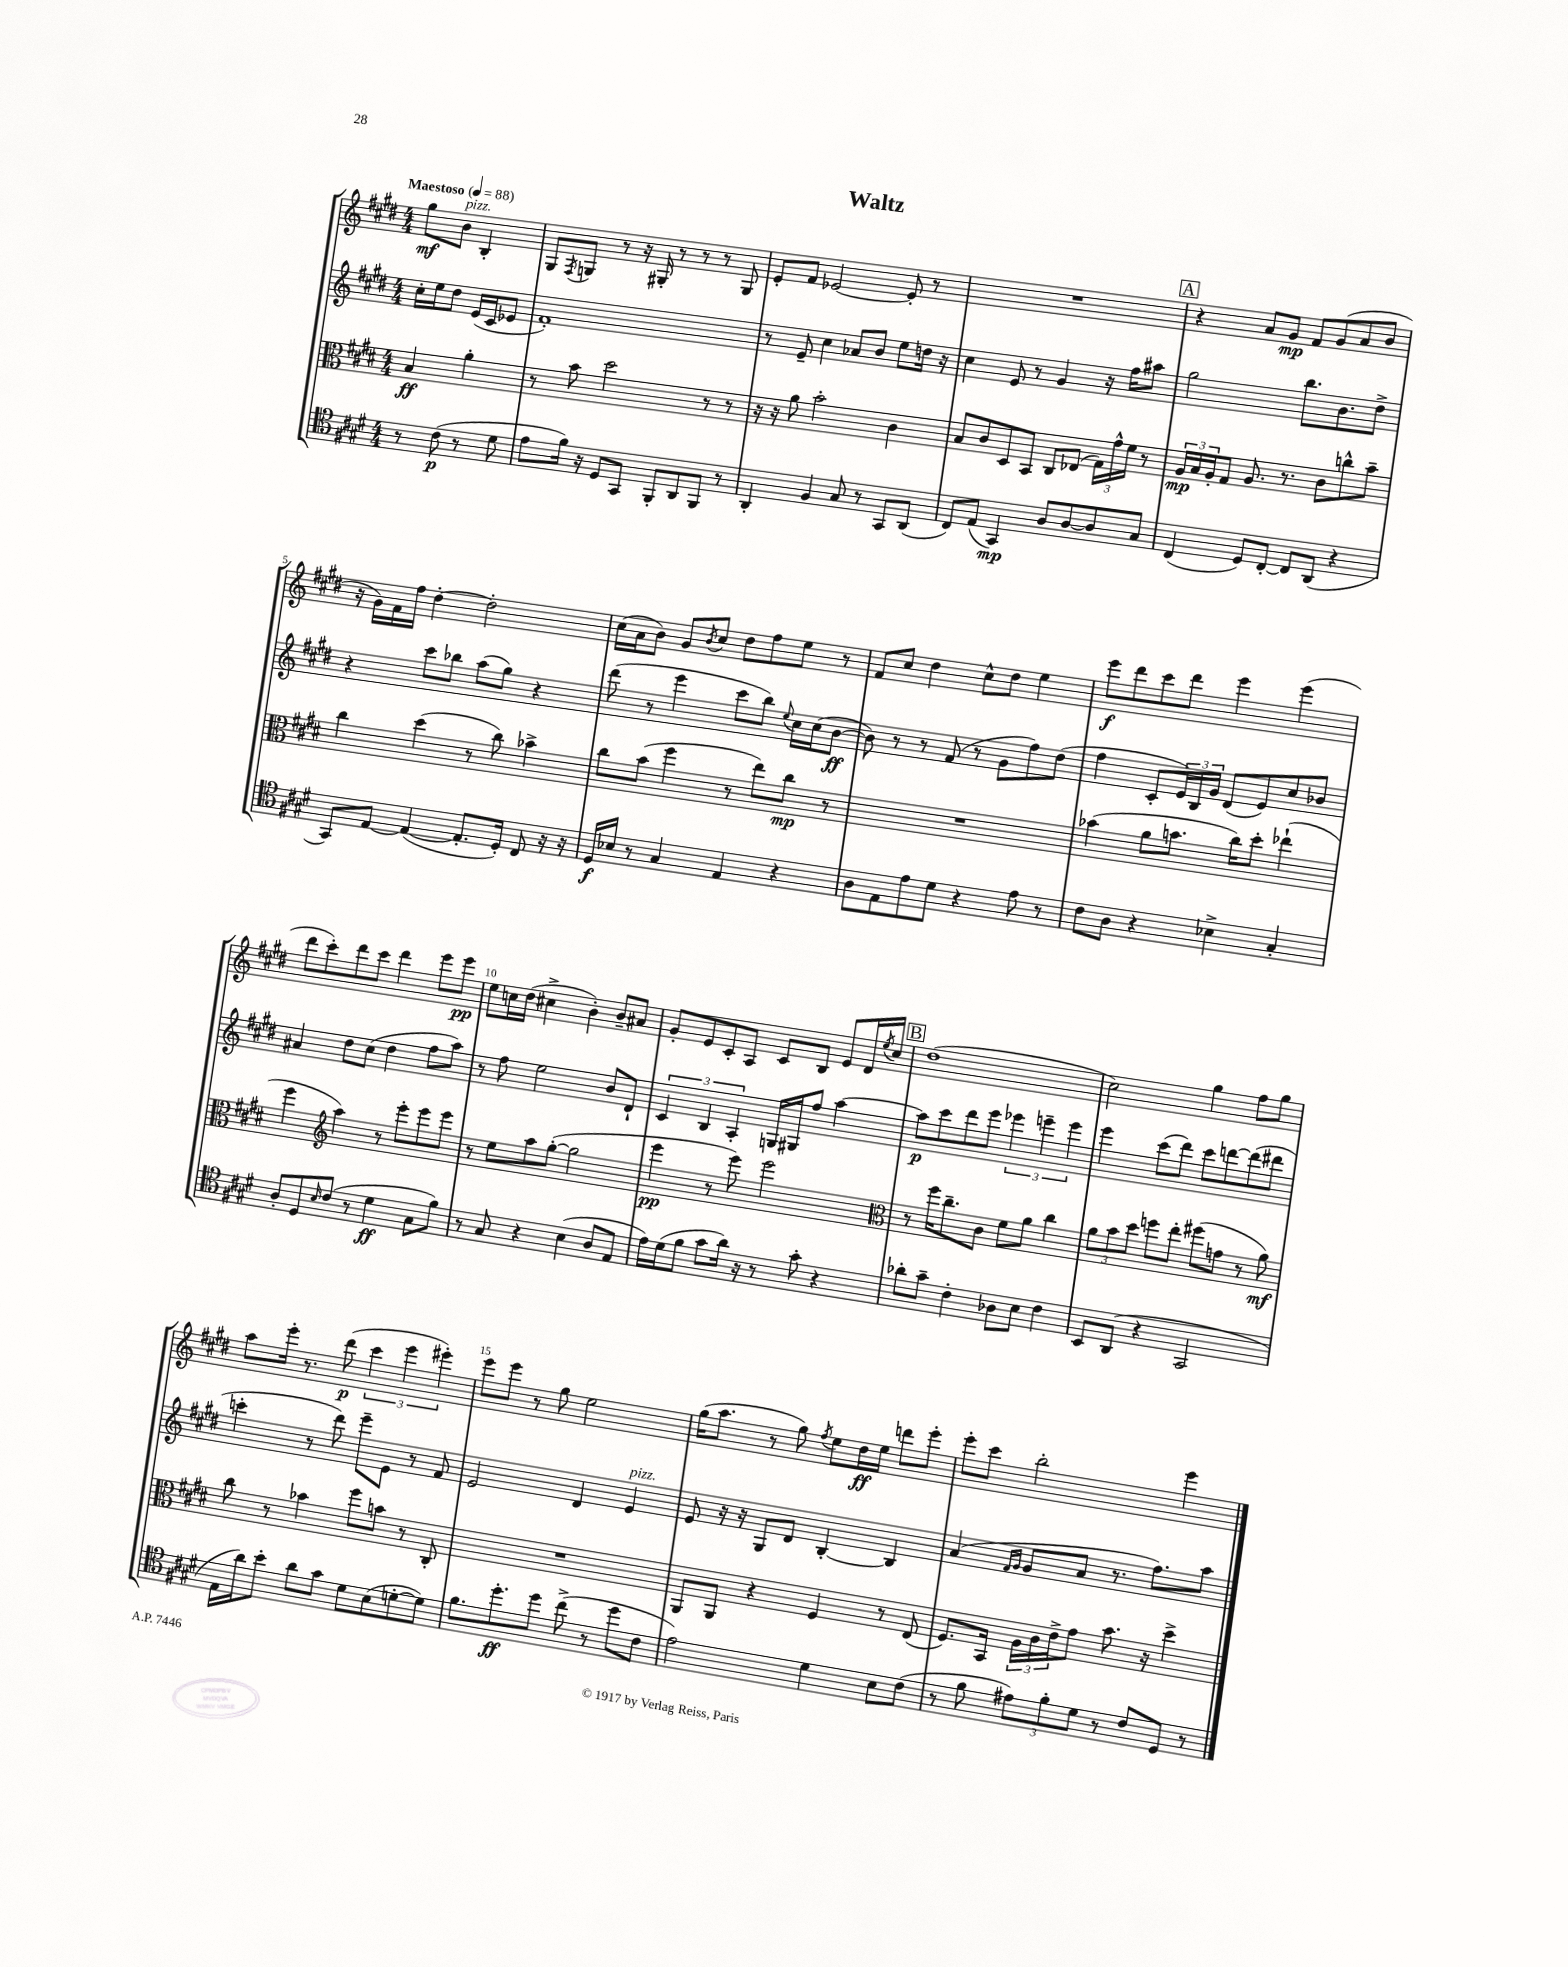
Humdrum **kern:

**kern	**dynam	**kern	**dynam	**kern	**dynam	**kern	**dynam
*part4	*part4	*part3	*part3	*part2	*part2	*part1	*part1
*staff4	*staff4	*staff3	*staff3	*staff2	*staff2	*staff1	*staff1
*clefC4	*	*clefC3	*	*clefG2	*	*clefG2	*
*k[f#c#g#d#]	*	*k[f#c#g#d#]	*	*k[f#c#g#d#]	*	*k[f#c#g#d#]	*
*M4/4	*	*M4/4	*	*M4/4	*	*M4/4	*
*MM88	*	*MM88	*	*MM88	*	*MM88	*
=	=	=	=	=	=	=	=
!	!	!	!	!	!	!LO:TX:a:B:t=Maestoso	!
8r	.	4B/	ff	16cc#'\LL	.	8gg#\L	mf
.	.	.	.	16ee\J	.	.	.
!	!	!	!	!	!	!LO:TX:a:i:t=pizz.	!
(8c#\	p	.	.	8dd#\J	.	8b\J	.
8r	.	4a'\	.	(16e/LL	.	4B'/	.
.	.	.	.	16c#/J	.	.	.
8d#\	.	.	.	8e-X/J	.	.	.
=1	=1	=1	=1	=1	=1	=1	=1
8e\L	.	8r	.	1f#')	.	8G#/L	.
.	.	.	.	.	.	8qF#/	.
16f#\Jk)	.	8b\	.	.	.	8Gn/J	.
16r	.	.	.	.	.	.	.
8D#/L	.	2dd#\	.	.	.	8r	.
8GG#/J	.	.	.	.	.	16r	.
.	.	.	.	.	.	16G#X'/	.
8FF#'/L	.	.	.	.	.	8r	.
8AA/	.	.	.	.	.	8r	.
8FF#/J	.	8r	.	.	.	8r	.
8r	.	8r	.	.	.	8G#/	.
=2	=2	=2	=2	=2	=2	=2	=2
4AA'/	.	16r	.	8r	.	8e'/L	.
.	.	16r	.	.	.	.	.
.	.	8a\	.	8e~/	.	8f#/J	.
4F#/	.	2b'\	.	4cc#\	.	[2e-X/	.
8G#/	.	.	.	8a-X/L	.	.	.
8r	.	.	.	8b/J	.	.	.
8GG#/L	.	4c#\	.	8ee\L	.	8e-'/]	.
(8AA/J	.	.	.	16ddn\Jk	.	8r	.
.	.	.	.	16r	.	.	.
=3	=3	=3	=3	=3	=3	=3	=3
8C#/L)	.	8B/L	.	4cc#\	.	1r	.
(8E/J	.	8c#/	.	.	.	.	.
4GG#/)	mp	8D#/	.	8e/	.	.	.
.	.	8BB/J	.	8r	.	.	.
8A/L	.	8C#/L	.	4g#/	.	.	.
[8A/	.	(8E-X/J	.	.	.	.	.
8A/]	.	24G#\LL)	.	16r	.	.	.
.	.	24g#^^\	.	.	.	.	.
.	.	.	.	16ff#\KL	.	.	.
.	.	24f#\JJ	.	.	.	.	.
8G#/J	.	8r	.	8aa#X\J	.	.	.
!!LO:REH:place=s1:t=A
=4	=4	=4	=4	=4	=4	=4	=4
(4C#/	.	24A/LL	mp	2gg#\	.	4r	.
.	.	24B/	.	.	.	.	.
.	.	24A'/J	.	.	.	.	.
.	.	8G#/J	.	.	.	.	.
8D#/L)	.	8.A/	.	.	.	8a/L	.
[8C#'/J	.	.	.	.	.	8g#/J	mp
.	.	8.r	.	.	.	.	.
8C#/L]	.	.	.	8.bb\L	.	8f#/L	.
(8AA/J	.	8c#\L	.	.	.	(8g#/	.
.	.	.	.	8.b\	.	.	.
4r	.	8ccn^^\	.	.	.	8a/	.
.	.	8b~\J	.	8dd#^\J	.	8b/J	.
!!LO:LB:g=z
=5	=5	=5	=5	=5	=5	=5	=5
8GG#/L)	.	4cc#\	.	4r	.	16r	.
.	.	.	.	.	.	16g#\LL)	.
[8E/J	.	.	.	.	.	16f#\	.
.	.	.	.	.	.	16ff#\JJ	.
(4E/_	.	(4dd#\	.	8ccc#\L	.	[4dd#'\	.
.	.	.	.	8bb-X\J	.	.	.
8.E'/L]	.	8r	.	(8aa\L	.	2dd#'\]	.
.	.	8cc#\)	.	8gg#\J)	.	.	.
16D#'/Jk)	.	.	.	.	.	.	.
8C#/	.	4b-X^\	.	4r	.	.	.
16r	.	.	.	.	.	.	.
16r	.	.	.	.	.	.	.
=6	=6	=6	=6	=6	=6	=6	=6
16D#/LL	f	8cc#\L	.	(8ddd#\	.	(16cc#\LL	.
16B-X/JJ	.	.	.	.	.	16a\J	.
8r	.	(8b\J	.	8r	.	8b\J)	.
4G#/	.	4ff#\	.	4eee\	.	8g#/L	.
.	.	.	.	.	.	8qb/	.
.	.	.	.	.	.	8cc#/J	.
4E/	.	8r	.	8ccc#\L	.	8dd#\L	.
.	.	8ee\L)	.	8bb\J)	.	8ff#\	.
.	.	.	.	8qqee/	.	.	.
4r	.	8cc#\J	mp	16cc#\LL	.	8ee\J	.
.	.	.	.	(16cc#\J	.	.	.
.	.	8r	.	[8b\J	ff	8r	.
=7	=7	=7	=7	=7	=7	=7	=7
8A\L	.	1r	.	8b\])	.	8f#/L	.
8E\	.	.	.	8r	.	8cc#/J	.
8e\	.	.	.	8r	.	4dd#\	.
8d#\J	.	.	.	(8f#/	.	.	.
4r	.	.	.	8r	.	8cc#^^\L	.
.	.	.	.	8g#\L	.	8dd#\J	.
8e\	.	.	.	8ff#\)	.	4ee\	.
8r	.	.	.	(8dd#\J	.	.	.
=8	=8	=8	=8	=8	=8	=8	=8
8c#\L	.	(4b-X\	.	4ff#\	.	8eee\L	f
8A\J	.	.	.	.	.	8ddd#\	.
4r	.	8a\L	.	8c#'/L	.	8ccc#\	.
.	.	8.bn\J	.	24e/L)	.	8ddd#\J	.
.	.	.	.	24B/	.	.	.
.	.	.	.	24g#/JJ	.	.	.
4B-X^\	.	.	.	(8d#/L	.	4eee\	.
.	.	16cc#\KL)	.	.	.	.	.
.	.	8dd#'\J	.	8e/)	.	.	.
4G#'/	.	(4ee-X`\	.	8cc#/	.	(4eee\	.
.	.	.	.	8b-X/J	.	.	.
!!LO:LB:g=z
=9	=9	=9	=9	=9	=9	=9	=9
8A'/L	.	4ff#\	.	4a#X/	.	8ddd#\L	.
8D#/	.	.	.	.	.	8ccc#'\)	.
16qqB/	.	.	.	.	.	.	.
*	*	*clefG2	*	*	*	*	*
(8c#/J	.	4aa\)	.	8dd#\L	.	8ddd#\	.
8r	.	.	.	(8cc#\J	.	8ccc#\J	.
4d#\	ff	8r	.	4dd#\	.	4ddd#\	.
.	.	8eee'\L	.	.	.	.	.
8G#\L	.	8eee\	.	8ff#\L	.	8eee\L	.
8f#\J)	.	8eee\J	.	8aa\J)	.	8eee\J	pp
=10	=10	=10	=10	=10	=10	=10	=10
8r	.	8r	.	8r	.	8ee\L	.
8G#/	.	8ee\L	.	8ff#\	.	16ccn\L	.
.	.	.	.	.	.	(16dd#\JJ	.
4r	.	8aa\	.	2ee\	.	4cc#X^\	.
.	.	([8gg#'\J	.	.	.	.	.
(4B\	.	2gg#\]	.	.	.	4b'\)	.
8A/L	.	.	.	8b/L	.	8b~/L	.
8E/J	.	.	.	8d#`/J	.	8a#X/J	.
=11	=11	=11	=11	=11	=11	=11	=11
16e\LL)	.	4eee\	pp	6c#/	.	8g#'/L	.
(16d#\J	.	.	.	.	.	.	.
8f#\J	.	.	.	.	.	8e/	.
.	.	.	.	6B/	.	.	.
8g#\L	.	8r	.	.	.	8c#'/	.
.	.	.	.	6A'/	.	.	.
16a\Jk)	.	8eee\)	.	.	.	8A/J	.
16r	.	.	.	.	.	.	.
8r	.	2eee\	.	16Gn/LL	.	8c#/L	.
.	.	.	.	16G#X/J	.	.	.
8g#'\	.	.	.	8ff#/J	.	8B/J	.
4r	.	.	.	[4aa\	.	8e/L	.
.	.	.	.	.	.	16d#/L	.
.	.	.	.	.	.	8qee/	.
.	.	.	.	.	.	16cc#/JJ	.
!!LO:REH:place=s1:t=B
=12	=12	=12	=12	=12	=12	=12	=12
*	*	*clefC3	*	*	*	*	*
8a-X'\L	.	8r	.	8aa\L]	p	(1dd#	.
8g#~\J	.	16ff#\KL	.	8ccc#\	.	.	.
.	.	8.cc#~\	.	.	.	.	.
4c#'\	.	.	.	8ddd#\	.	.	.
.	.	8c#\J	.	8eee\J	.	.	.
8A-X\L	.	8f#\L	.	6eee-X\	.	.	.
8B\J	.	8a\J	.	.	.	.	.
.	.	.	.	6eeen~\	.	.	.
4c#\	.	4cc#\	.	.	.	.	.
.	.	.	.	6eee\	.	.	.
=13	=13	=13	=13	=13	=13	=13	=13
8BB/L	.	12a\L	.	4eee\	.	2cc#\)	.
.	.	12b\	.	.	.	.	.
(8AA/J	.	.	.	.	.	.	.
.	.	12dd#\J	.	.	.	.	.
4r	.	8ffn\L	.	(8ccc#\L	.	.	.
.	.	8ee'\J	.	8ddd#\J)	.	.	.
2GG#/	.	(8ff#X\L	.	8ccc#\L	.	4gg#\	.
.	.	8gn\J	.	[8dddn\	.	.	.
.	.	8r	.	(8ddd\]	.	8ff#\L	.
.	.	8a\)	mf	8ddd#X\J	.	8gg#\J	.
!!LO:LB:g=z
=14	=14	=14	=14	=14	=14	=14	=14
16E\LL	.	8cc#\	.	4cccn'\	.	8aa\L	.
16a\J)	.	.	.	.	.	.	.
8b'\J	.	8r	.	.	.	16eee'\Jk	.
.	.	.	.	.	.	8.r	.
8a\L	.	4b-X\	.	8r	.	.	.
8g#\J	.	.	.	8ddd#\)	.	(8ddd#\	p
8d#\L	.	8ff#\L	.	8eee~\L	.	6ccc#\	.
(8B\	.	8bn\J	.	8e\J	.	.	.
.	.	.	.	.	.	6eee\	.
[8dn'\	.	8r	.	8r	.	.	.
.	.	.	.	.	.	6eee#X'\)	.
8d\J])	.	8C#'/	.	8f#/	.	.	.
=15	=15	=15	=15	=15	=15	=15	=15
8.f#\L	.	1r	.	2e/	.	8eee\L	.
.	.	.	.	.	.	8eee\J	.
8.dd#'\	ff	.	.	.	.	.	.
.	.	.	.	.	.	8r	.
8dd#\J	.	.	.	.	.	8gg#\	.
(8cc#^\	.	.	.	4d#/	.	2ee\	.
8r	.	.	.	.	.	.	.
!	!	!	!	!LO:TX:a:i:t=pizz.	!	!	!
8dd#\L	.	.	.	4e/	.	.	.
8c#\J	.	.	.	.	.	.	.
=16	=16	=16	=16	=16	=16	=16	=16
2e\)	.	8AA/L	.	8e/	.	(16gg#\KL	.
.	.	.	.	.	.	8.aa\J	.
.	.	8AA/J	.	16r	.	.	.
.	.	.	.	16r	.	.	.
.	.	4r	.	8G#/L	.	8r	.
.	.	.	.	8d#/J	.	8gg#\)	.
.	.	.	.	.	.	8qff#/	.
4d#\	.	4F#/	.	[4B'/	.	8ee\L	.
.	.	.	.	.	.	16dd#\L	ff
.	.	.	.	.	.	16ee\JJ	.
8B\L	.	8r	.	4B/]	.	8dddn\L	.
(8c#\J	.	(8E/	.	.	.	8eee'\J	.
=17	=17	=17	=17	=17	=17	=17	=17
8r	.	8.F#/L)	.	(4a/	.	8eee'\L	.
8f#\	.	.	.	.	.	8ccc#\J	.
.	.	16BB/Jk	.	.	.	.	.
.	.	.	.	16qqf#/LL	.	.	.
.	.	.	.	16qqg#/JJ	.	.	.
12e#X\L)	.	24A\LL	.	8g#/L	.	2bb'\	.
.	.	24c#\	.	.	.	.	.
12f#'\	.	24e^\J	.	.	.	.	.
.	.	8g#\J	.	8a/J	.	.	.
12d#\J	.	.	.	.	.	.	.
8r	.	8.b\	.	8.r	.	.	.
8c#/L	.	.	.	.	.	.	.
.	.	16r	.	8.ff#\L)	.	.	.
8D#/J	.	4dd#^\	.	.	.	4eee\	.
8r	.	.	.	8aa\J	.	.	.
==	==	==	==	==	==	==	==
*-	*-	*-	*-	*-	*-	*-	*-
